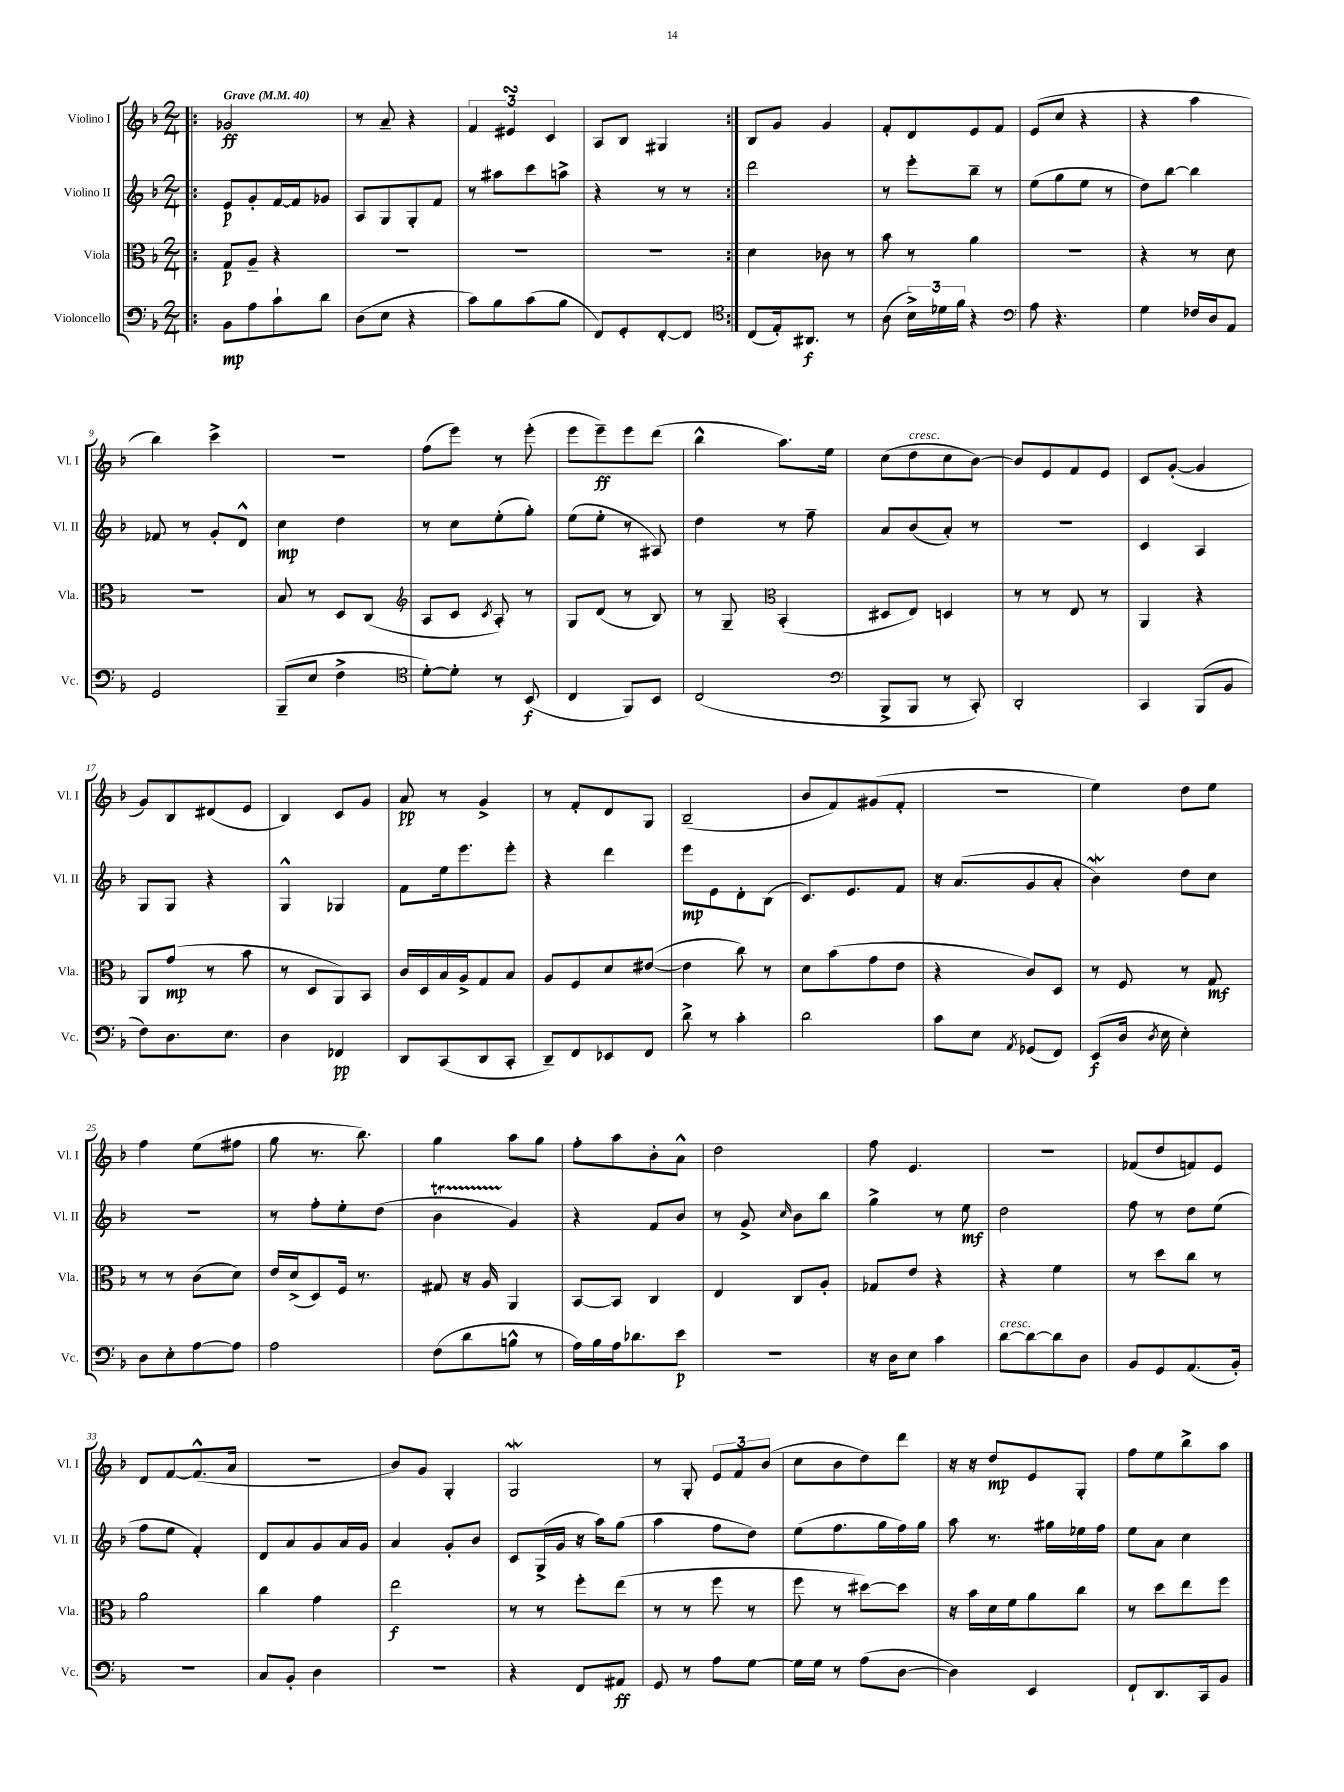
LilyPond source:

<<
\new StaffGroup <<
\new Staff = "s0" \with { instrumentName = "Violino I" shortInstrumentName = "Vl. I" } {
    \clef treble \key f \major \numericTimeSignature \time 2/4 \tempo "Grave" 4 = 40
    \autoBeamOff \repeat volta 2 { \bar ".|:" ges'2\ff |
    r8 a'8-- r4 |
    \tuplet 3/2 { f'4 eis'4\turn c'4 } |
    a8[ bes8] gis4 | }
    bes8[ g'8] g'4 |
    f'8[-. d'8 e'8 f'8] |
    e'8[( c''8] r4 |
    r4 a''4 |
    bes''4) c'''4-> |
    R2 |
    f''8[( e'''8]) r8 e'''8-.( |
    e'''8[ e'''8--\ff) e'''8 d'''8]( |
    bes''4-^ a''8.[) e''16] |
    c''8[( d''8^\markup { \italic "cresc." } c''8 bes'8]~) |
    bes'8[ e'8 f'8 e'8] |
    c'8[ g'8]~-.( g'4 |
    g'8[) bes8 dis'8( e'8] |
    bes4) c'8[ g'8] |
    a'8\pp r8 g'4-> |
    r8 f'8[-. d'8 g8] |
    bes2--( |
    bes'8[ f'8) gis'8( f'8]-. |
    R2 |
    e''4) d''8[ e''8] |
    f''4 e''8[( fis''8] |
    g''8 r8. bes''8.) |
    g''4 a''8[ g''8] |
    f''8[-. a''8 bes'8-. a'8]-^ |
    d''2 |
    f''8 e'4. |
    r2 |
    fes'8[( d''8 f'8) e'8] |
    d'8[ f'8~ f'8.-^( a'16] |
    R2 |
    bes'8[) g'8] g4-. |
    g2\mordent |
    r8 g8-. \tuplet 3/2 { e'8[ f'8 bes'8]( } |
    c''8[ bes'8 d''8) d'''8] |
    r16 r16 d''8[\mp e'8 g8]-. |
    f''8[ e''8 bes''8-> a''8] \bar "|." |
}
\new Staff = "s1" \with { instrumentName = "Violino II" shortInstrumentName = "Vl. II" } {
    \clef treble \key f \major \numericTimeSignature \time 2/4
    \autoBeamOff \repeat volta 2 { \bar ".|:" e'8[\p g'8-. f'16~ f'16 ges'8] |
    a8[ g8 g8-. f'8] |
    r8 ais''8[ c'''8 a''8]-> |
    r4 r8 r8 | }
    d'''2 |
    r8 e'''8[-. bes''8]-- r8 |
    e''8[( g''8 e''8] r8 |
    d''8[) bes''8]~ bes''4 |
    fes'8 r8 g'8[-. d'8]-^ |
    c''4\mp d''4 |
    r8 c''8[ e''8-.( g''8]-.) |
    e''8[( e''8]-. r8 ais8) |
    d''4 r8 f''8-- |
    a'8[ bes'8( a'8]-.) r8 |
    r2 |
    c'4 a4 |
    g8[ g8] r4 |
    g4-^ ges4 |
    f'8[ e''16 e'''8. e'''8]-. |
    r4 d'''4 |
    e'''8[\mp e'8 d'8-. bes8]( |
    c'8.[) e'8. f'8] |
    r16 a'8.[( g'8 a'8]-. |
    bes'4\mordent) d''8[ c''8] |
    r2 |
    r8 f''8[-. e''8-. d''8]( |
    bes'4\startTrillSpan g'4\stopTrillSpan) |
    r4 f'8[ bes'8] |
    r8 g'8-> \grace { c''16 } bes'8[ bes''8] |
    g''4-> r8 e''8\mf |
    d''2 |
    f''8 r8 d''8[ e''8]( |
    f''8[ e''8] f'4-.) |
    d'8[ a'8 g'8 a'16 g'16] |
    a'4 g'8[-. bes'8] |
    c'8[ g16->( g'16] r16 a''16[) g''8]( |
    a''4 f''8[ d''8]) |
    e''8[( f''8. g''16 f''16) g''16] |
    a''8 r8. gis''16[ ees''16 f''16] |
    e''8[ a'8] c''4 \bar "|." |
}
\new Staff = "s2" \with { instrumentName = "Viola" shortInstrumentName = "Vla." } {
    \clef alto \key f \major \numericTimeSignature \time 2/4
    \autoBeamOff \repeat volta 2 { \bar ".|:" g8[\p a8]-- r4 |
    R2 |
    R2 |
    R2 | }
    d'4 ces'8 r8 |
    bes'8 r8 a'4 |
    r2 |
    r4 r8 d'8 |
    r2 |
    bes8 r8 d8[ c8]( |
    \clef treble a8[ c'8] \acciaccatura { c'8 } a8-.) r8 |
    g8[ d'8]( r8 bes8) |
    r8 g8-- \clef alto bes,4-.( |
    dis8[ e8]) d4 |
    r8 r8 e8 r8 |
    a,4 r4 |
    a,8[ g'8]\mp( r8 bes'8 |
    r8 d8[ a,8) bes,8] |
    c'16[ d16 bes16 a16-> g8 bes8] |
    a8[ f8 d'8 eis'8]~( |
    eis'4 c''8) r8 |
    d'8[ bes'8( g'8 e'8] |
    r4 c'8[) d8] |
    r8 f8 r8 g8\mf |
    r8 r8 c'8[( d'8]) |
    e'16[ d'16->( d8) f16] r8. |
    gis8 r16 a16 a,4 |
    bes,8[~ bes,8] c4 |
    e4 c8[ a8]-. |
    ges8[ e'8] r4 |
    r4 f'4 |
    r8 d''8[ c''8] r8 |
    a'2 |
    c''4 g'4 |
    e''2\f |
    r8 r8 f''8[-. e''8]( |
    r8 r8 f''8 r8 |
    f''8 r8 dis''8[~) dis''8] |
    r16 bes'16[ d'16 f'16 a'8 c''8] |
    r8 d''8[ e''8 f''8] \bar "|." |
}
\new Staff = "s3" \with { instrumentName = "Violoncello" shortInstrumentName = "Vc." } {
    \clef bass \key f \major \numericTimeSignature \time 2/4
    \autoBeamOff \repeat volta 2 { \bar ".|:" bes,8[\mp a8 c'8-! d'8] |
    d8[( e8] r4 |
    c'8[) bes8 c'8( bes8] |
    f,8[) g,8-. f,8~-. f,8] | }
    \clef tenor c8[( e16-.) ais,8.]\f r8 |
    a8( \tuplet 3/2 { bes16[->) des'16 f'16] } r4 |
    \clef bass a8 r4. |
    g4 fes16[ d16 a,8] |
    g,2 |
    bes,,8[--( e8] f4-> |
    \clef tenor d'8[~-.) d'8]-. r8 bes,8\f( |
    c4 f,8[) bes,8] |
    c2( |
    \clef bass bes,,8[-> bes,,8] r8 c,8-.) |
    d,2-. |
    c,4 bes,,8[( bes,8] |
    f8[) d8. e8.] |
    d4 fes,4\pp |
    d,8[ c,8( d,8 c,8]-. |
    d,8[--) f,8 ees,8 f,8] |
    d'8-> r8 c'4-. |
    d'2 |
    c'8[ e8] \acciaccatura { a,8 } ges,8[( f,8]) |
    e,8[\f( d16] \acciaccatura { d8 } e16 e4-.) |
    d8[ e8-. a8~ a8] |
    a2 |
    f8[( d'8 b8]-^ r8 |
    a16[) bes16 a16 des'8. e'8]\p |
    R2 |
    r16 d16[ e8] c'4 |
    d'8[~^\markup { \italic "cresc." } d'8~ d'8 d8] |
    bes,8[ g,8 a,8.( bes,16]-.) |
    R2 |
    c8[ bes,8]-. d4 |
    r2 |
    r4 f,8[ ais,8]\ff |
    g,8 r8 a8[ g8]~ |
    g16[ g16] r8 a8[( d8]~ |
    d4) e,4 |
    f,8[-! d,8. c,16 bes,8] \bar "|." |
}
>>
>>
